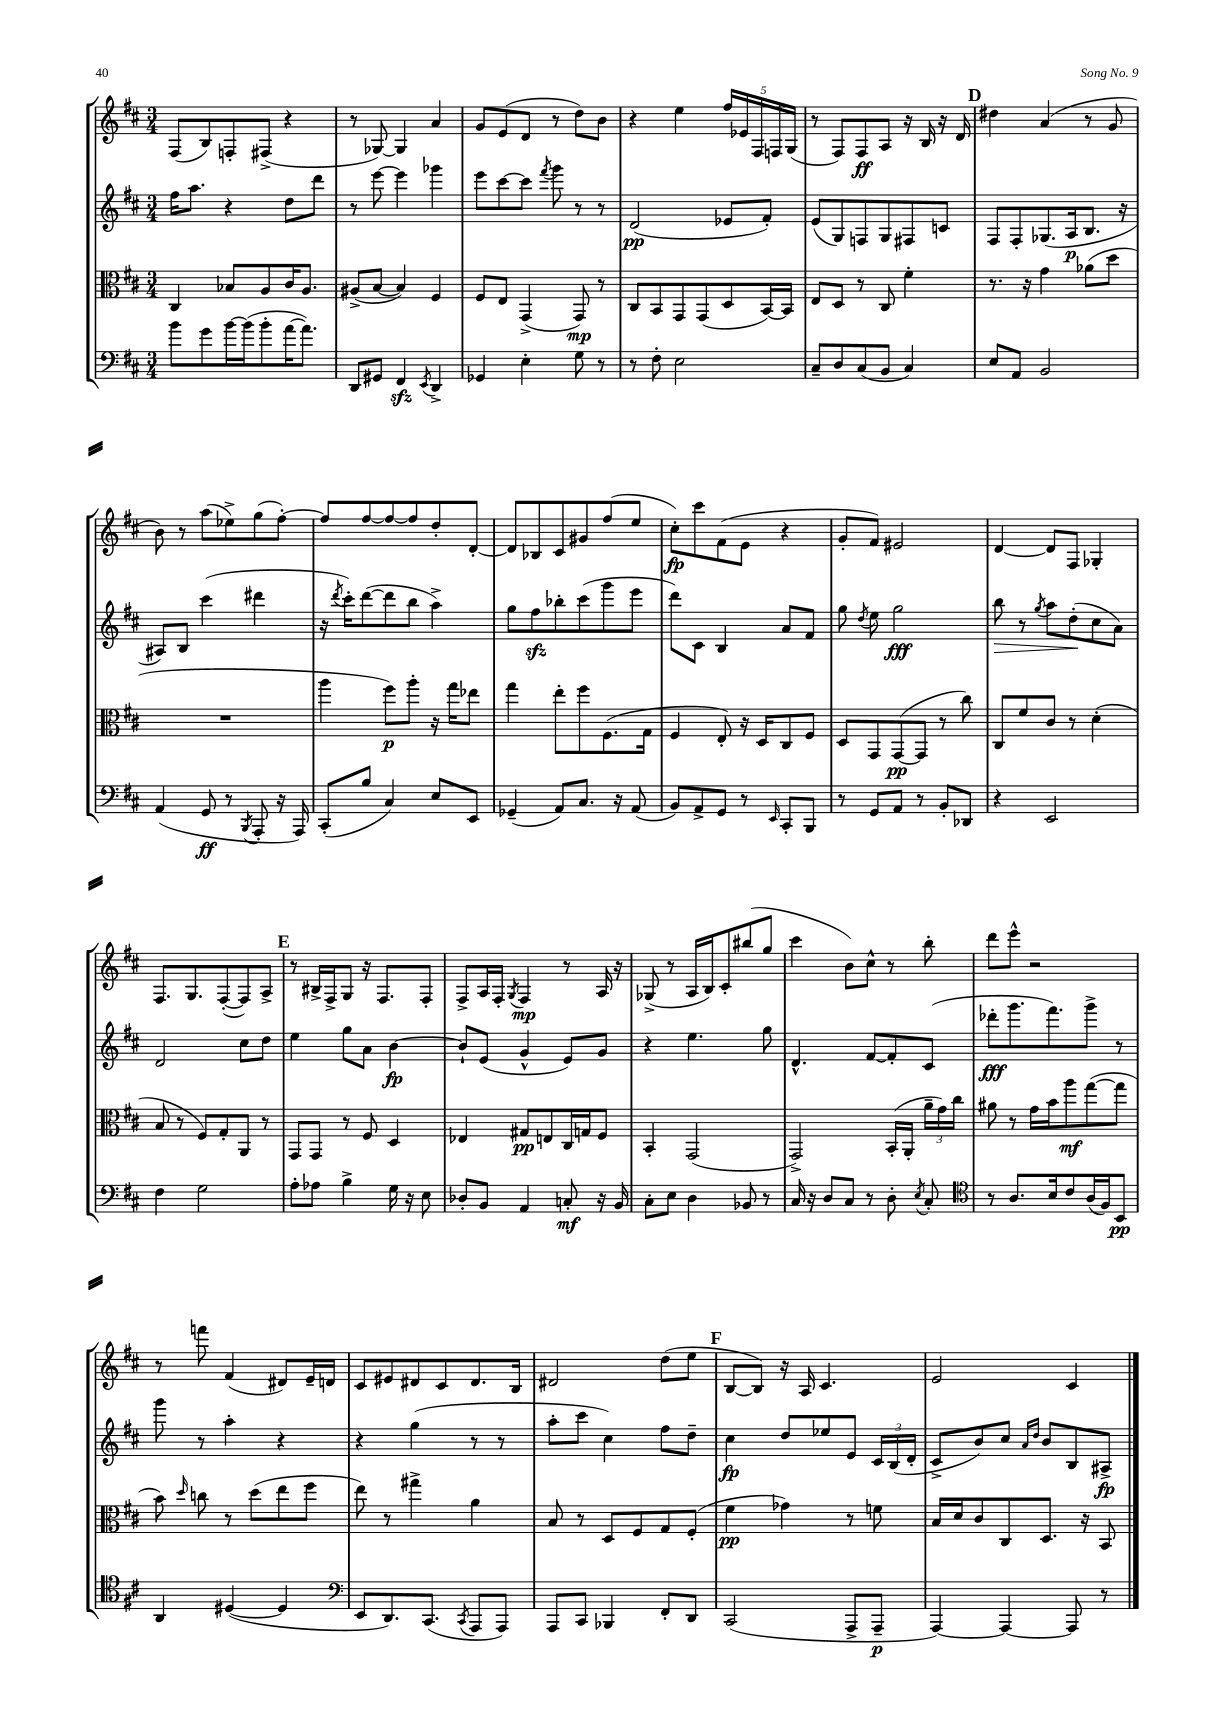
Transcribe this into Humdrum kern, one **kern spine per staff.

**kern	**kern	**kern	**kern
*staff4	*staff3	*staff2	*staff1
*clefF4	*clefC3	*clefG2	*clefG2
*k[f#c#]	*k[f#c#]	*k[f#c#]	*k[f#c#]
*M3/4	*M3/4	*M3/4	*M3/4
8b	4C#	16ff#	(8F#
.	.	8.aa	.
8g	.	.	8B)
[16b	8B-	4r	8F'
(16b]	.	.	.
8b'	8A	.	(8F#^
[16a	16c#	8dd	4r
8.a])	8.A	.	.
.	.	8ddd	.
=	=	=	=
8DD	(8A#^	8r	8r
8GG#	[8B	[8eee	[8G-)
4FF#	4B])	4eee]	4G-]
8qEE	.	.	.
4DD^	4F#	4ggg-	4a
=	=	=	=
4GG-	8F#	8eee	8g
.	8E	[8ccc#	(8e
4E'	(4GG^	8ccc#]	8d
.	.	8qfff#	.
.	.	8ggg	8r
8G	8GG)	8r	8dd)
8r	8r	8r	8b
=	=	=	=
8r	8C#	(2d	4r
8F#'	8BB	.	.
2E	8GG	.	4ee
.	(8GG	.	.
.	8D	8e-	20ff#
.	.	.	20e-
.	.	.	20F#
.	[16BB)	8f#')	.
.	.	.	20F
.	16BB]	.	.
.	.	.	(20G
=	=	=	=
8C#~	8E	(8e	8r
8D	8D	8G)	8F#)
(8C#	8r	8F	8F#
8BB	8C#	8G	8A
4C#)	4f#'	8F#	16r
.	.	.	16B
.	.	8c	16r
.	.	.	16d
=	=	=	=
8E	8.r	8F#	4dd#
8AA	.	8F#'	.
.	16r	.	.
2BB	4g	(8.G-	(4a
.	.	16A	.
.	(8a-	8.B	8r
.	8dd	.	8g
.	.	16r	.
=	=	=	=
(4AA	2.r	8A#)	8b)
.	.	8B	8r
8GG	.	(4ccc#	(8aa
8r	.	.	8ee-^)
8qBBB	.	.	.
8AAA'	.	4ddd#	(8gg
16r	.	.	[8ff#')
16AAA)	.	.	.
=	=	=	=
(8CC#'	4aa	16r	8ff#]
.	.	8qddd	.
.	.	16ccc#')	.
8B	.	([8ddd	[8ff#
4C#)	8ff#)	8ddd]	8ff#_
.	8aa'	8bb	8ff#]
8E	16r	4aa^)	8dd'
.	16gg	.	.
8EE	8ee-	.	[8d'
=	=	=	=
(4GG-~	4gg	8gg	8d]
.	.	8ff#	8B-
8AA)	8ee'	8bb-'	8c#
8.C#	8ff#	(8ccc#	8g#
.	(8.F#	8ggg	(8ff#
16r	.	.	.
(8AA	.	8eee	8ee
.	16G	.	.
=	=	=	=
8BB)	4F#	8ddd)	8cc#')
8AA^	.	8c#	8ccc#
8GG	8E')	4B	(8f#
8r	16r	.	8e
.	16D	.	.
16qqEE	.	.	.
8CC#'	8C#	8a	4r
8BBB	8F#	8f#	.
=	=	=	=
8r	8D	8gg	8g'
.	.	8qdd	.
8GG	8GG	8ee	8f#)
8AA	([8GG	2gg	2e#
8r	8GG]	.	.
8BB'	8r	.	.
8DD-	8cc#)	.	.
=	=	=	=
4r	8C#	8bb	[4d
.	8f#	8r	.
.	.	8qgg	.
2EE	8c#	8aa	8d]
.	8r	(8dd'	8F#
.	(4d'	8cc#	4G-'
.	.	8a)	.
=	=	=	=
4F#	8B	2d	8.F#
.	8r	.	.
.	.	.	8.G
2G	8F#)	.	.
.	8G'	.	([8F#'
.	8AA	8cc#	8F#])
.	8r	8dd	8A^
=	=	=	=
8A'	8GG	4ee	8r
8A-	8GG	.	16B#^
.	.	.	16F#^
4B^	8r	8gg	8G
.	8F#	8a	16r
.	.	.	8.F#
16G	4D	[4b	.
16r	.	.	.
8E	.	.	8F#'
=	=	=	=
8D-'	4E-	8b`]	8F#^
8BB	.	(8e	16A
.	.	.	16F#'
.	.	.	8qG
4AA	8G#	4g^^	4F#
.	8E	.	.
8C'	16C#	8e)	8r
.	16G	.	.
16r	8F#	8g	16A
16BB	.	.	16r
=	=	=	=
8C#'	4BB'	4r	(8G-^
8E	.	.	8r
4D	(2GG	4.ee	16A
.	.	.	16B)
.	.	.	8c#'
8BB-	.	.	(8bb#
8r	.	8gg	8gg
=	=	=	=
16C#	2GG^)	4.d^^	4ccc#
16r	.	.	.
8D	.	.	.
8C#	.	.	8b)
8r	.	[8f#	8cc#^^
8D'	(16BB'	8f#']	8r
.	16AA'	.	.
8qE	.	.	.
8C#'	24a~	(8c#	8bb'
.	24g)	.	.
.	24cc#	.	.
=	=	=	=
*clefC4	*	*	*
8r	8a#	8ddd-'	8ddd
8.A	8r	8.ggg	8eee^^
.	16g	.	2r
16B	16b	8.fff#)	.
8c#	8aa	.	.
(16A	([8gg	8ggg^	.
16F#)	.	.	.
8BB	8gg]	8r	.
=	=	=	=
4AA	8b)	8ggg	8r
.	16qqdd	.	.
.	8cc	8r	8fff
([4D#	8r	4aa'	(4f#
.	(8dd	.	.
4D#]	8ee	4r	8d#)
.	8ff#	.	16e~
.	.	.	16d
=	=	=	=
*clefF4	*	*	*
8EE	8ee)	4r	8c#
8.DD)	8r	.	8e#
.	4gg#^	(4gg	8d#
(8.CC#	.	.	.
.	.	.	8c#
8qCC#	.	.	.
8AAA	4a	8r	8.d#
8AAA)	.	8r	.
.	.	.	16B
=	=	=	=
8AAA	8B	8aa'	2d#
8CC#	8r	8ccc#	.
4BBB-	8D	4cc#)	.
.	8F#	.	.
8FF#'	8G	8ff#	(8dd
8DD	(8F#'	8dd~	8ee
=	=	=	=
(2CC#	4f#	4cc#	[8B
.	.	.	8B])
.	4g-)	8dd	16r
.	.	.	16A
.	.	8ee-	4.c#
8AAA^	8r	8e	.
8AAA~	8f	24c#	.
.	.	(24B	.
.	.	24d'	.
=	=	=	=
[4AAA)	16B	8c#^	2e
.	16d	.	.
.	8c#	8b)	.
4AAA_	8C#	8cc#	.
.	.	16qqa	.
.	.	16qqdd	.
.	8.D	8b	.
8AAA]	.	8B	4c#
.	16r	.	.
8r	8BB	8A#^	.
==	==	==	==
*-	*-	*-	*-
